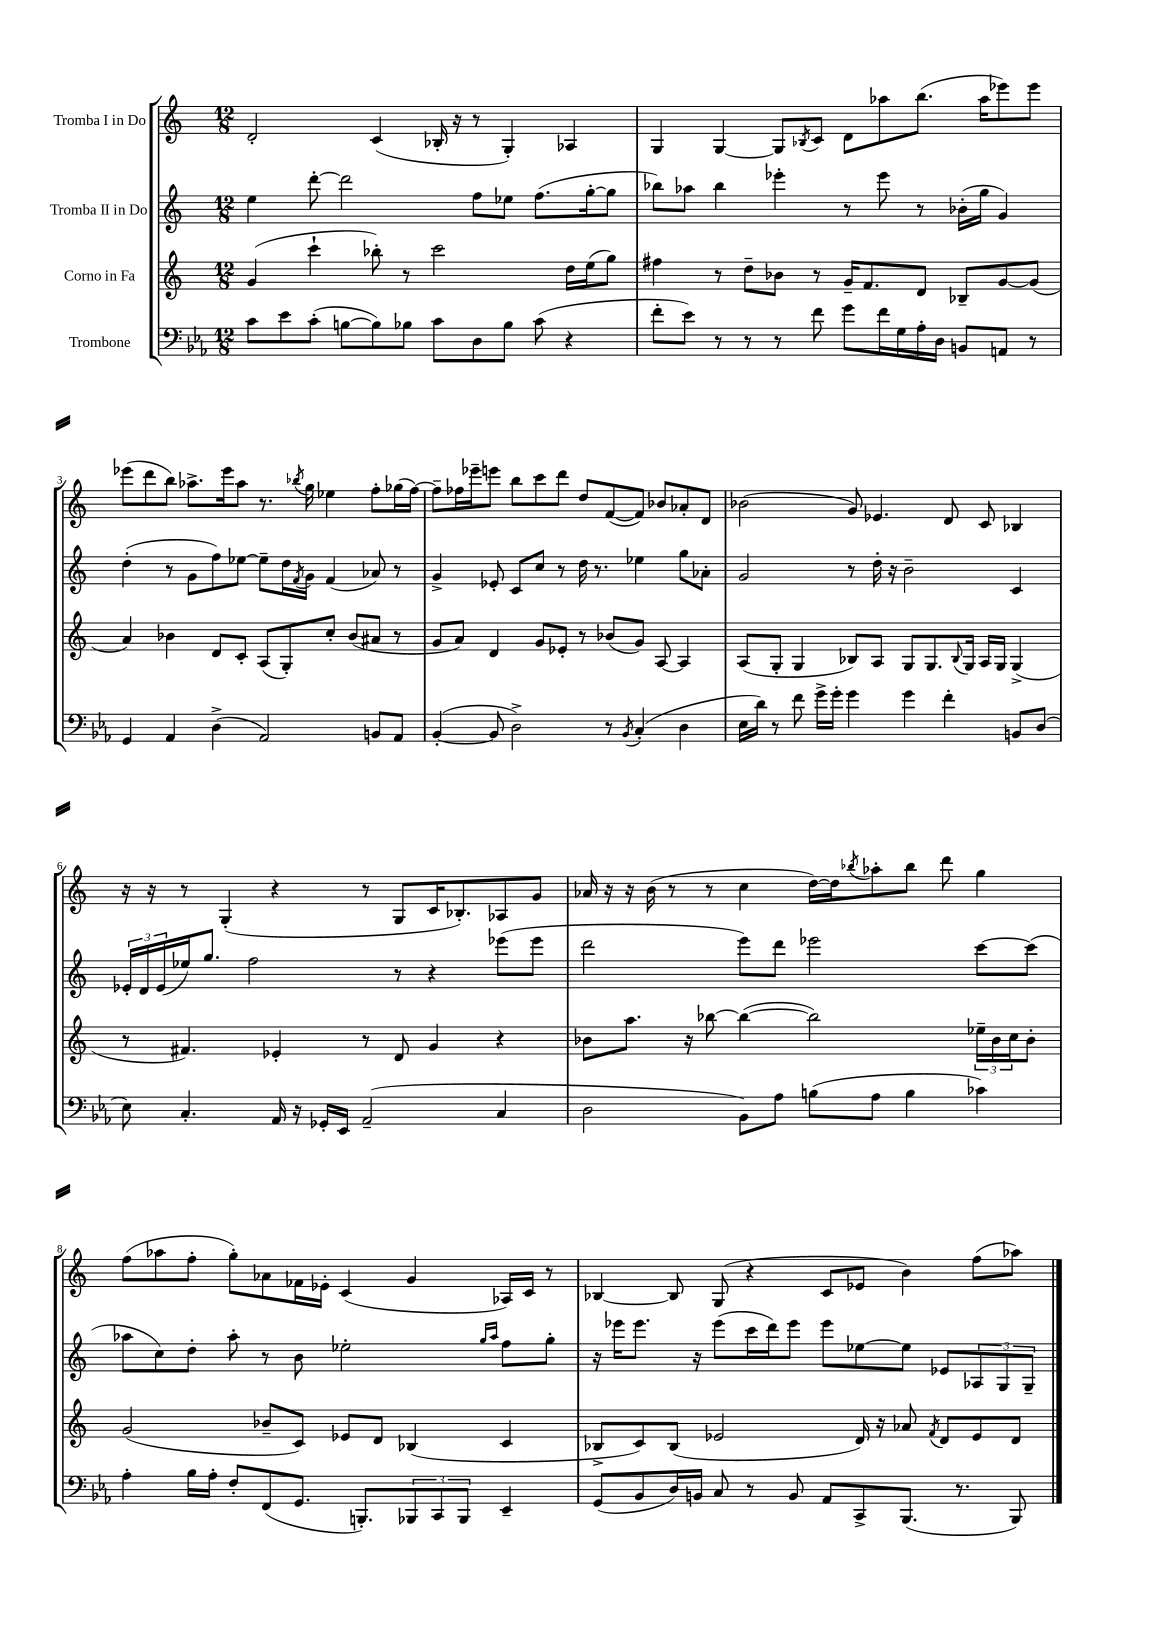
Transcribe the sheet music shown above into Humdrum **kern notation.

**kern	**kern	**kern	**kern
*staff4	*staff3	*staff2	*staff1
*clefF4	*clefG2	*clefG2	*clefG2
*k[b-e-a-]	*k[]	*k[]	*k[]
*M12/8	*M12/8	*M12/8	*M12/8
8c	(4g	4ee	2d'
8e-	.	.	.
(8c'	4ccc`	[8ddd'	.
[8B	.	2ddd]	.
8B])	8bb-')	.	(4c
8B-	8r	.	.
8c	2ccc	.	16B-'
.	.	.	16r
8D	.	8ff	8r
8B-	.	8ee-	4G')
(8c	.	(8.ff	.
4r	16dd	.	4A-
.	(16ee	[16gg'	.
.	8gg)	8gg]	.
=	=	=	=
8f'	4ff#	8bb-)	4G
8e-)	.	8aa-	.
8r	8r	4bb-	[4G
8r	8dd~	.	.
8r	8b-	4eee-'	8G]
.	.	.	8qB-
8f	8r	.	8c
8g	16g~	8r	8d
.	8.f	.	.
16f	.	8eee-	8aa-
16G	.	.	.
16A-'	8d	8r	(8.bb
16D	.	.	.
8BB	8B-~	(16b-'	.
.	.	16gg	16aa-
8AA	[8g	4g)	8eee-)
8r	(8g]	.	8eee-
=	=	=	=
4GG	4a)	(4dd'	(8eee-
.	.	.	8ddd
4AA-	4b-	8r	8bb)
.	.	8g	8.aa-^
(4D^	8d	8ff)	.
.	.	.	16eee-
.	8c'	[8ee-	8aa-
2AA-)	(8A	8ee-~]	8.r
.	8G')	16dd	.
.	.	8qf	8qbb-
.	.	16g	16gg
.	8cc'	(4f	4ee-
.	(8b-	.	.
8BB	8a#	8a-)	8ff'
8AA-	8r	8r	(16gg-
.	.	.	[16ff)
=	=	=	=
([4BB-'	8g	4g^	8ff~]
.	8a)	.	16ff-
.	.	.	16eee-~
8BB-]	4d	8e-'	8eee
2D^)	.	8c	8bb
.	8g	8cc	8ccc
.	8e-'	8r	8ddd
.	8r	16dd	8dd
.	.	8.r	.
8r	(8b-	.	([8f
8qBB-	.	.	.
(4C'	8g)	4ee-	8f])
.	[8A	.	8b-
4D	4A]	8gg	8a-'
.	.	8a-'	8d
=	=	=	=
16E-	(8A	2g	(2b-
16d)	.	.	.
8r	8G'	.	.
8f	4G	.	.
16g^	.	.	.
16g'	.	.	.
4g	8B-)	8r	8g)
.	8A	16dd'	4.e-
.	.	16r	.
4g	8G	2b~	.
.	8.G	.	.
4f'	.	.	8d
.	8qqB-	.	.
.	16G	.	.
.	16A	.	8c
.	16G	.	.
8BB	(4G^	4c	4B-
(8D	.	.	.
=	=	=	=
8E-)	8r	24e-'	16r
.	.	24d	.
.	.	.	16r
.	.	(24e-	.
4.C'	4.f#)	16ee-)	8r
.	.	8.gg	.
.	.	.	(4G'
.	.	2ff	.
16AA-	4e-'	.	4r
16r	.	.	.
16GG-'	.	.	.
16EE-	.	.	.
(2AA-~	8r	.	8r
.	8d	8r	8G
.	4g	4r	16c
.	.	.	8.B-')
4C	4r	(8eee-	8A-
.	.	8eee-	8g
=	=	=	=
2D	8b-	2ddd	16a-
.	.	.	16r
.	8.aa	.	16r
.	.	.	(16b
.	.	.	8r
.	16r	.	.
.	[8bb-	.	8r
8BB-)	(4bb-_	8eee)	4cc
8A-	.	8ddd	.
(8B	2bb-])	2eee-	[16dd)
.	.	.	16dd]
.	.	.	8qbb-
8A-	.	.	8aa-'
4B	.	.	8bb-
.	.	.	8ddd
4c-)	24ee-~	[8ccc	4gg
.	24b-	.	.
.	24cc	.	.
.	8b-'	(8ccc]	.
=	=	=	=
4A-'	(2g	8aa-	(8ff
.	.	8cc)	8aa-
16B-	.	8dd'	8ff'
16A-'	.	.	.
8F'	.	8aa-'	8gg')
(8FF	8b-~	8r	8a-
8.GG	8c)	8b	16f-
.	.	.	16e-'
.	8e-	2ee-'	(4c
8.BBB')	.	.	.
.	8d	.	.
12BBB-	(4B-	.	4g
12CC	.	.	.
12BBB-	.	.	.
.	.	16qqgg	.
.	.	16qqaa-	.
4EE-~	4c	8ff	16A-)
.	.	.	16c
.	.	8gg'	8r
=	=	=	=
(8GG	8B-^	16r	[4B-
.	.	16eee-	.
8BB-	8c)	8.eee-	.
16D)	(8B-	.	8B-]
16BB	.	16r	.
8C	2e-	(8eee-	(8G
8r	.	16ccc	4r
.	.	16ddd)	.
8BB	.	8eee-	.
8AA-	.	8eee-	8c
8CC^	16d)	[8ee-	8e-
.	16r	.	.
(8.BBB-	8a-	8ee-]	4b)
.	8qf	.	.
.	8d	8e-	.
8.r	.	.	.
.	8e-	12A-	(8ff
.	.	12G	.
8BBB-)	8d	.	8aa-)
.	.	12G~	.
==	==	==	==
*-	*-	*-	*-
